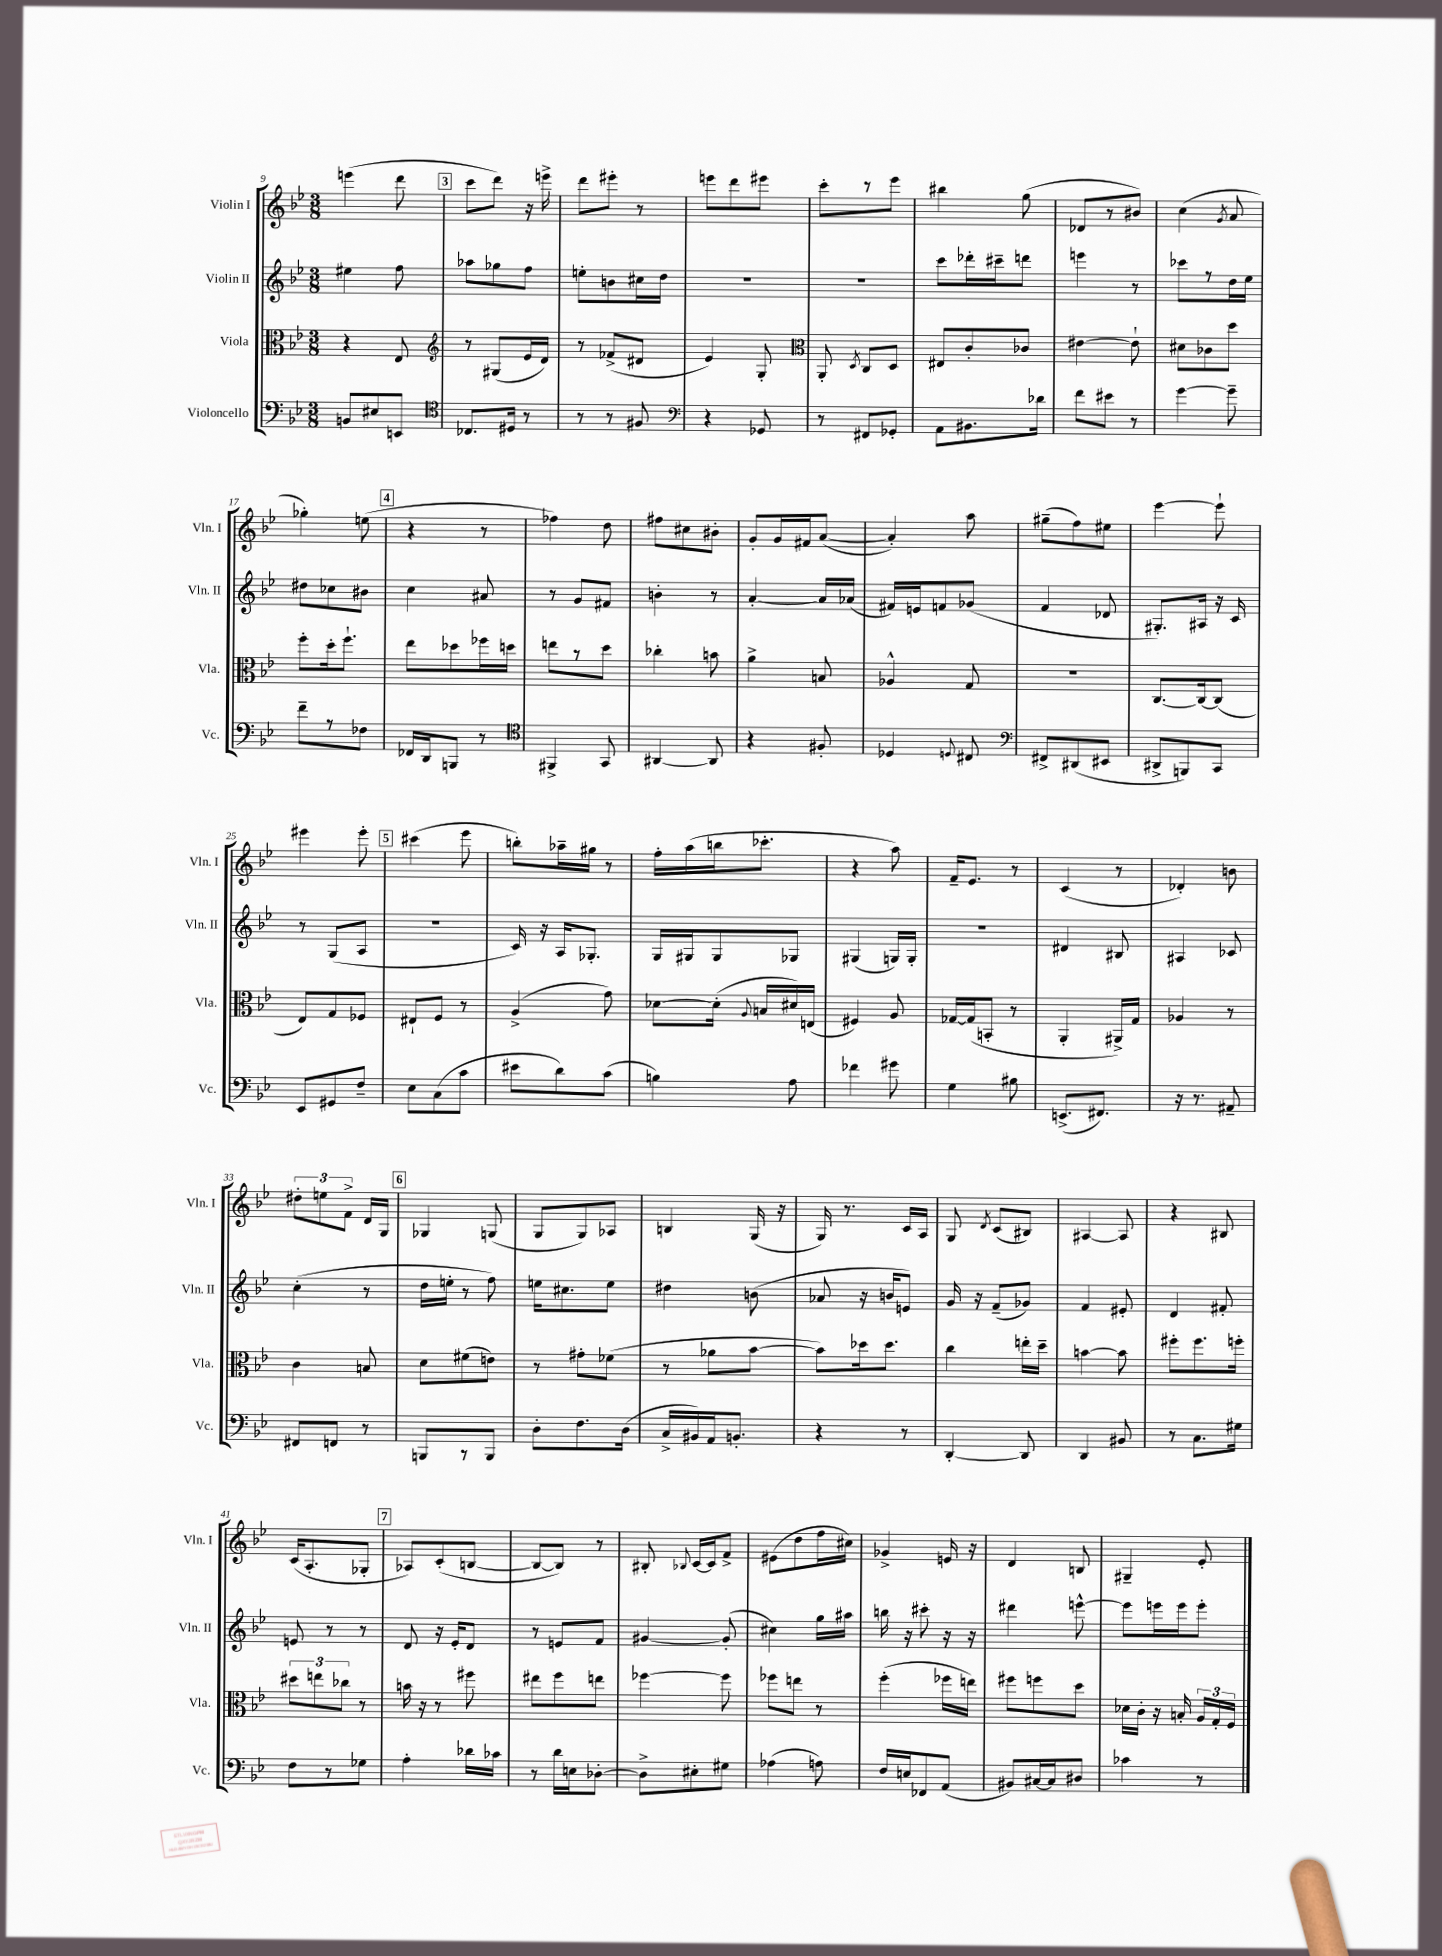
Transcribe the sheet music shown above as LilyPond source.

<<
\new StaffGroup <<
\new Staff = "s0" \with { instrumentName = "Violin I" shortInstrumentName = "Vln. I" } {
    \clef treble \key bes \major \numericTimeSignature \time 3/8
    \autoBeamOff e'''4( d'''8 |
    \mark \markup { \box "3" } c'''8[ d'''8]) r16 e'''16-> |
    d'''8[ eis'''8]-. r8 |
    e'''8[ d'''8 eis'''8] |
    c'''8[-. r8 ees'''8] |
    bis''4 g''8( |
    des'8[ r8 bis'8]) |
    c''4( \acciaccatura { g'8 } a'8 |
    ges''4-.) e''8( |
    \mark \markup { \box "4" } r4 r8 |
    fes''4) d''8 |
    fis''8[ cis''8 bis'8]-. |
    g'8[-. g'16 fis'16 a'8]~( |
    a'4-.) a''8 |
    gis''8[--( f''8) eis''8] |
    ees'''4~ ees'''8-! |
    eis'''4 eis'''8-. |
    \mark \markup { \box "5" } cis'''4( ees'''8 |
    b''8[-.) aes''16-- gis''16] r8 |
    f''16[-. a''16( b''16 ces'''8.]-. |
    r4 a''8) |
    f'16[-- ees'8.] r8 |
    c'4( r8 |
    des'4-.) b'8 |
    \tuplet 3/2 { dis''8[-. e''8 f'8]-> } d'16[ g16] |
    \mark \markup { \box "6" } ges4 g8( |
    g8[ g8) aes8] |
    b4 g16( r16 |
    g16) r8. c'16[ a16] |
    g8 \acciaccatura { d'8 } c'8[( bis8]) |
    ais4~ ais8 |
    r4 bis8 |
    c'16[( a8.-. ges8]-. |
    \mark \markup { \box "7" } aes8[) c'8-.( b8]~ |
    b8[~ b8]) r8 |
    bis8-. \appoggiatura { bes8 } c'16[~ c'16 f'8]-> |
    eis'8[( d''8 f''16 cis''16]) |
    ges'4-> e'16 r16 |
    d'4 b8 |
    gis4-- ees'8-. \bar "|." |
}
\new Staff = "s1" \with { instrumentName = "Violin II" shortInstrumentName = "Vln. II" } {
    \clef treble \key bes \major \numericTimeSignature \time 3/8
    \autoBeamOff eis''4 f''8 |
    \mark \markup { \box "3" } aes''8[ ges''8 f''8] |
    e''8[-. b'8 cis''16 d''16] |
    R4. |
    R4. |
    c'''8[ des'''16-. cis'''16-- d'''8] |
    e'''4 r8 |
    ces'''8[ r8 d''16 ees''16] |
    dis''8[ ces''8 bis'8] |
    \mark \markup { \box "4" } c''4 ais'8 |
    r8 g'8[ fis'8] |
    b'4-. r8 |
    a'4~-. a'16[ aes'16]( |
    fis'16[) e'16 f'8 ges'8]( |
    f'4 des'8 |
    gis8.[-.) ais16] r16 c'16 |
    r8 g8[( a8] |
    \mark \markup { \box "5" } R4. |
    c'16) r16 a16[ ges8.]-. |
    g16[ gis16 gis8 ges8] |
    gis4( g16[) g16]-. |
    R4. |
    dis'4 bis8 |
    ais4 ces'8 |
    c''4-.( r8 |
    \mark \markup { \box "6" } d''16[ e''16]-. r8 f''8) |
    e''16[ cis''8. e''8] |
    dis''4 b'8( |
    aes'8 r16 b'16[ e'8]) |
    g'16 r16 f'8[--( ges'8]) |
    f'4 eis'8-. |
    d'4 fis'8-. |
    e'8 r8 r8 |
    \mark \markup { \box "7" } d'8 r16 ees'16[-. d'8] |
    r8 e'8[ f'8] |
    gis'4~ gis'8-.( |
    cis''4) g''16[ ais''16] |
    b''16 r16 cis'''8-. r16 r16 |
    dis'''4 e'''8~-^ |
    e'''8[ e'''16 e'''16 e'''8]-. \bar "|." |
}
\new Staff = "s2" \with { instrumentName = "Viola" shortInstrumentName = "Vla." } {
    \clef alto \key bes \major \numericTimeSignature \time 3/8
    \autoBeamOff r4 ees8 |
    \mark \markup { \box "3" } \clef treble r8 gis8[( ees'16 d'16]) |
    r8 fes'8[->( dis'8] |
    ees'4) g8-. |
    \clef alto a,8-. \acciaccatura { d8 } c8[ d8] |
    eis8[ c'8-. ces'8] |
    eis'4~ eis'8-! |
    dis'8[ ces'8 d''8] |
    f''8[-. d''16-. f''8.]-! |
    \mark \markup { \box "4" } ees''8[ des''8 fes''16 d''16] |
    e''8[ r8 d''8] |
    ces''4-. b'8 |
    a'4-> b8 |
    aes4-^ g8 |
    R4. |
    c8.[~ c16~ c8]( |
    ees8[) g8 fes8] |
    \mark \markup { \box "5" } eis8[-! f8] r8 |
    a4->( g'8) |
    des'8[~ des'16]-.( \appoggiatura { a8 } b16[ dis'16) e16]( |
    fis4) a8 |
    ges16[~ ges16( b,8]-. r8 |
    a,4-. ais,16[->) g16] |
    aes4 r8 |
    c'4 b8 |
    \mark \markup { \box "6" } d'8[ fis'8( e'8]) |
    r8 gis'8[-. fes'8]( |
    r8 aes'8[ bes'8]~ |
    bes'8[) des''16 des''8.] |
    c''4 e''16[-. d''16]-- |
    b'4~ b'8 |
    fis''8[-. fis''8. f''16]-. |
    \tuplet 3/2 { dis''8[ e''8 ces''8] } r8 |
    \mark \markup { \box "7" } b'16 r16 r8 fis''8 |
    eis''8[ f''8 e''8] |
    fes''4~ fes''8 |
    fes''8[ e''8] r8 |
    f''4-.( fes''16[ e''16]) |
    fis''8[ f''8 d''8] |
    des'16[ c'16]-. r16 b16-. \tuplet 3/2 { a16[ g16-. f16] } \bar "|." |
}
\new Staff = "s3" \with { instrumentName = "Violoncello" shortInstrumentName = "Vc." } {
    \clef bass \key bes \major \numericTimeSignature \time 3/8
    \autoBeamOff b,8[ eis8 e,8] |
    \mark \markup { \box "3" } \clef tenor ces8.[ dis16] r8 |
    r8 r8 fis8 |
    \clef bass r4 ges,8 |
    r8 fis,8[ ges,8]-. |
    a,8[ bis,8. des'16] |
    f'8[ eis'8] r8 |
    g'4~ g'8-- |
    f'8[-- r8 fes8] |
    \mark \markup { \box "4" } fes,16[ d,16 b,,8] r8 |
    \clef tenor fis,4-> g,8 |
    ais,4~ ais,8 |
    r4 fis8-. |
    des4 \appoggiatura { d8 } cis8 |
    \clef bass fis,8[-> dis,8( eis,8] |
    dis,8[-> b,,8) c,8] |
    ees,8[ gis,8 f8]-- |
    \mark \markup { \box "5" } ees8[ c8( c'8] |
    eis'8[ d'8) c'8]( |
    b4) a8 |
    fes'4 gis'8 |
    g4 bis8 |
    e,8.[->( fis,8.]) |
    r16 r8. ais,8-- |
    fis,8[ f,8] r8 |
    \mark \markup { \box "6" } b,,8[ r8 b,,8] |
    d8[-. f8. d16]( |
    c16[-> bis,16) a,16 b,8.]-. |
    r4 r8 |
    d,4~-. d,8 |
    d,4 bis,8 |
    r8 c8.[ gis16] |
    f8[ r8 ges8] |
    \mark \markup { \box "7" } a4-. des'16[ ces'16] |
    r8 d'16[ e16 des8]~-. |
    des8[-> eis8-. gis8] |
    aes4( a8) |
    f16[ e16 fes,8 a,8]( |
    bis,8[) cis16~ cis16 dis8] |
    ces'4 r8 \bar "|." |
}
>>
>>
\layout { \context { \Score currentBarNumber = #9 } }
